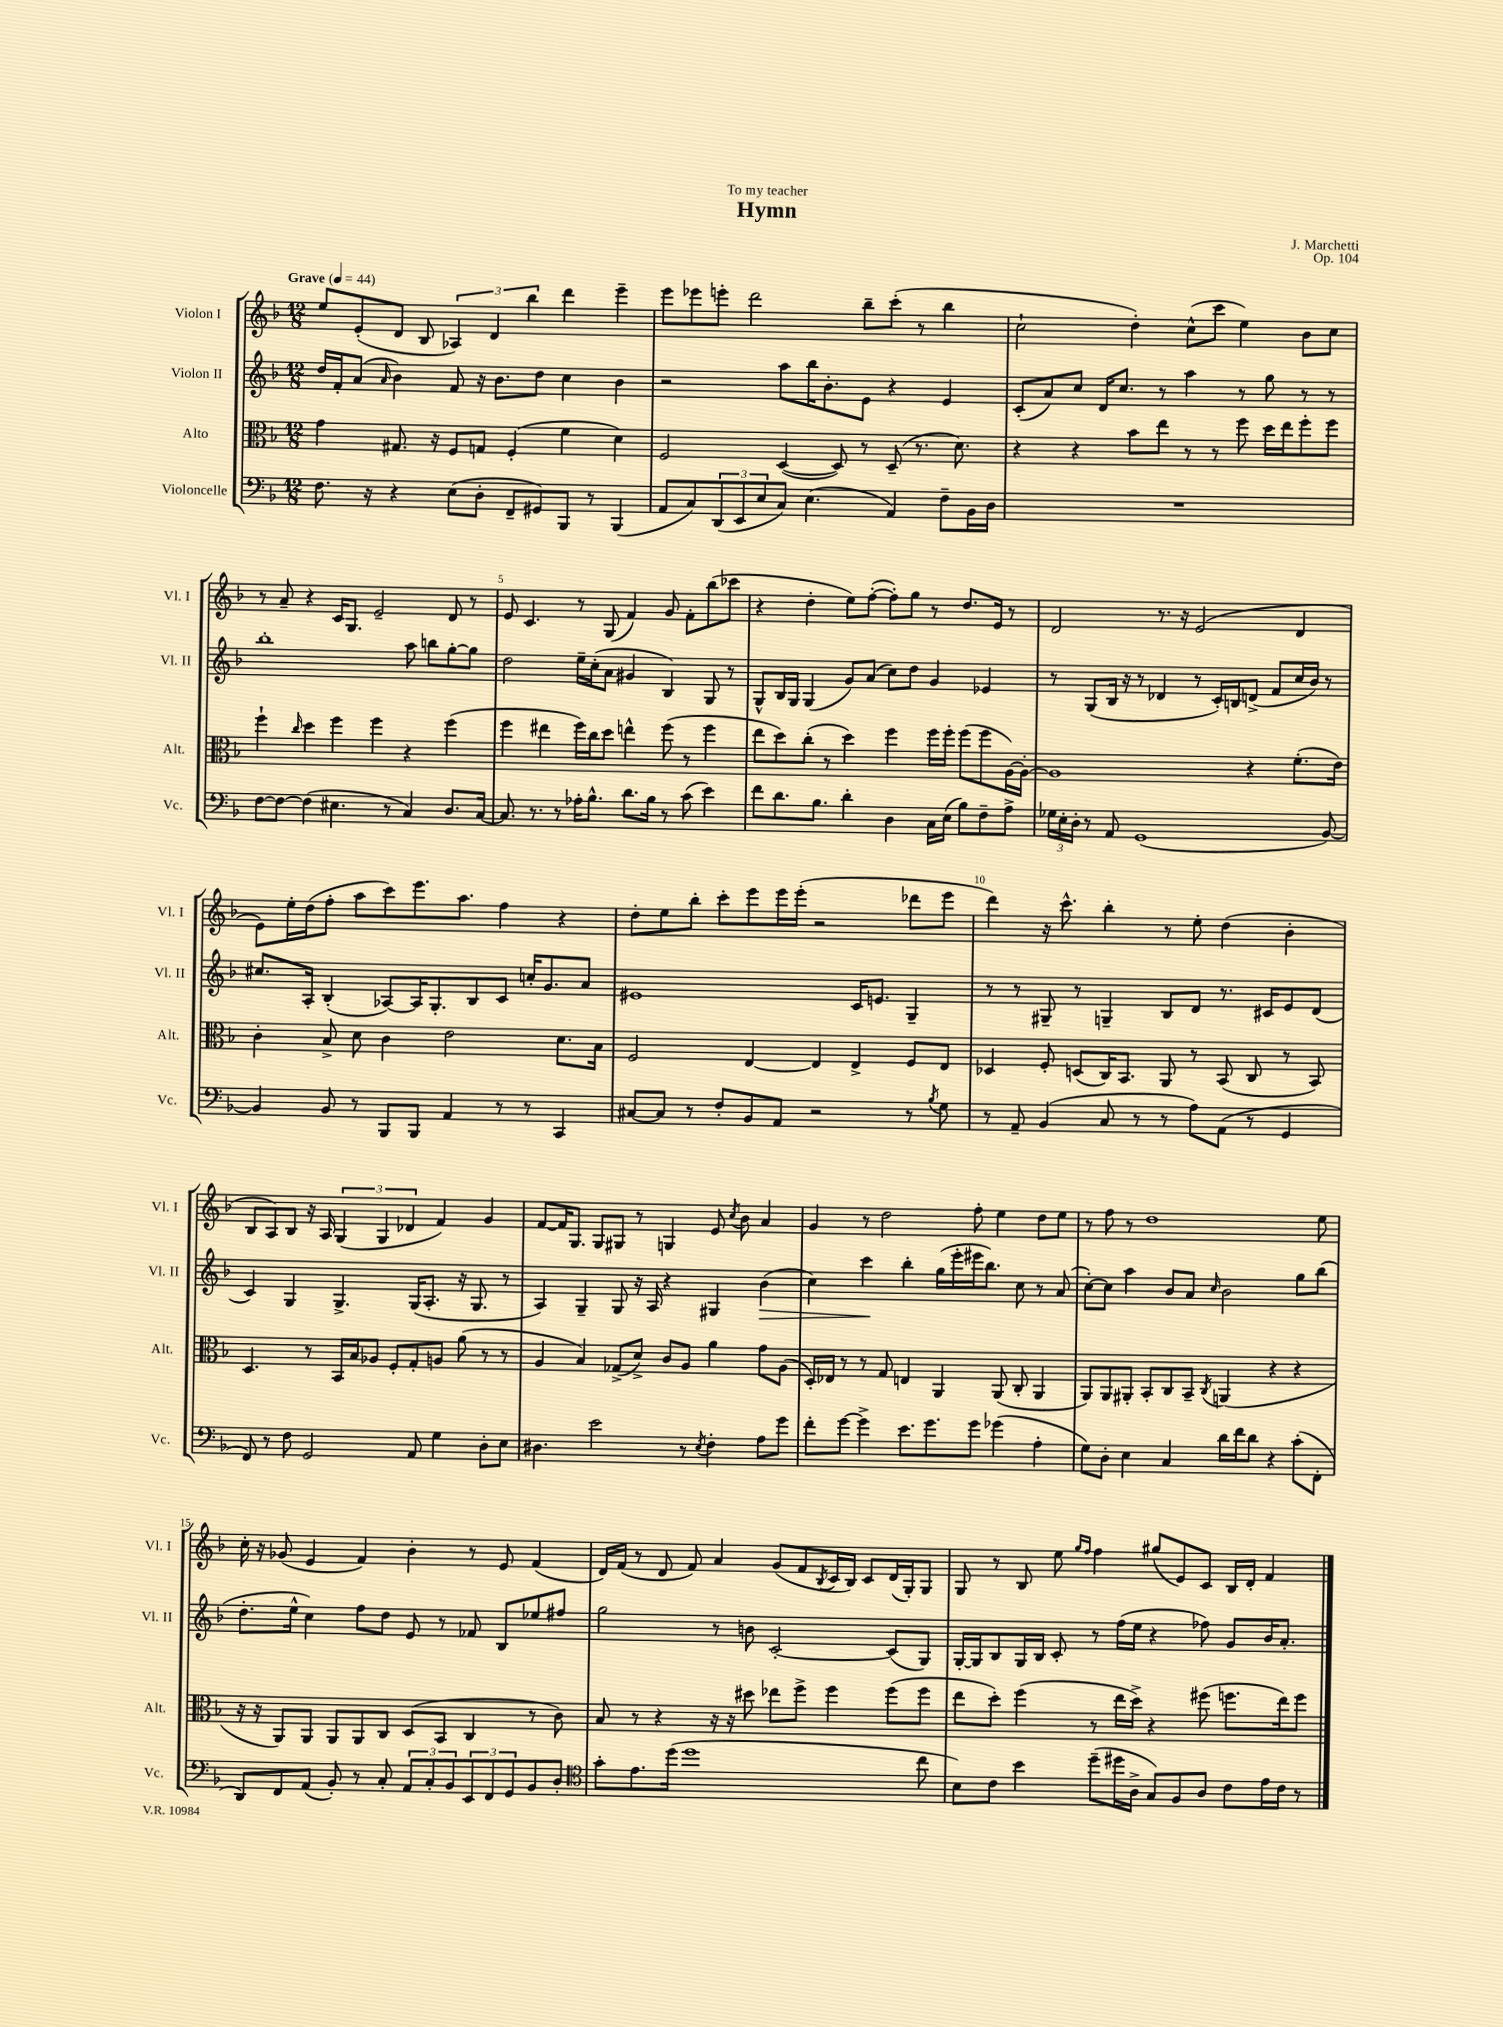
\header { title = "Hymn" composer = "J. Marchetti" dedication = "To my teacher" opus = "Op. 104" }
<<
\new StaffGroup <<
\new Staff = "s0" \with { instrumentName = "Violon I" shortInstrumentName = "Vl. I" } {
    \clef treble \key f \major \numericTimeSignature \time 12/8 \tempo "Grave" 4 = 44
    e''8 e'8-.( d'8 bes8 \tuplet 3/2 { aes4) d'4 bes''4 } d'''4 e'''4-- |
    e'''8 ees'''8 e'''8-. d'''2 bes''8-- c'''8-.( r8 bes''4 |
    c''2-! d''4-.) c''8-^( c'''8 e''4) bes'8 c''8 |
    r8 a'8-- r4 c'16 g8. e'2-- d'8 r8 |
    e'8 c'4. r8 g8( f'4) g'8 f'8-. bes''8( ces'''8 |
    r4 d''4-. e''8) f''8~-.( f''8-.) g''8 r8 d''8. e'16 r8 |
    d'2 r8. r16 e'2( d'4 |
    e'8) e''16-. d''16( f''8-. a''8 c'''8) e'''8. a''8. f''4 r4 |
    d''8-. e''8 bes''8-. c'''8-. e'''8 e'''16 e'''16-.( r2 des'''8 e'''8 |
    d'''4) r16 c'''8.-^ bes''4-. r8 e''8-. d''4( bes'4-. |
    bes8 a8) bes8 r16 a16 \tuplet 3/2 { g4( g4 des'4 } f'4) g'4 |
    f'8~ f'16 g8. g8 gis8 r8 g4 e'8 \acciaccatura { c''8 } bes'8 a'4 |
    g'4 r8 d''2 f''8-. e''4 d''8 e''8 |
    r8 f''8 r8 d''1 e''8 |
    c''16-. r16 ges'8( e'4 f'4) bes'4-. r8 e'8 f'4( |
    d'16) f'16( r8 d'8 f'8) a'4 g'8( f'8 \acciaccatura { bes8 } c'16 bes16) c'8 d'16( g16-.) g8 |
    g8 r8 bes8 e''8 \grace { g''16 f''16 } f''4 gis''8( e'8) c'8 bes16 d'16-. f'4 \bar "|." |
}
\new Staff = "s1" \with { instrumentName = "Violon II" shortInstrumentName = "Vl. II" } {
    \clef treble \key f \major \numericTimeSignature \time 12/8
    d''16 f'16-. a'8( \grace { a'16 } bes'4) f'8 r16 bes'8. d''8 c''4 bes'4 |
    r2 a''8 bes''16 bes'8.-. e'8 r4 e'4 |
    c'8-.( a'8) c''8 d'16 c''8. r8 a''4 r8 g''8 r8 r8 |
    bes''1-. a''8 b''8 g''8~-. g''8 |
    d''2 e''16-- c''16-.( a'8 gis'4 bes4) g8 r8 |
    g8-^ bes16 g16 g4( g'8) a'8( c''8) d''8 g'4 ees'4 |
    r8 g8( bes16 r16 r8 des'4 r8 c'16-.) b16 d'8->( f'8 c''16 bes'16) r8 |
    cis''8. a16-. bes4-.( aes8~) aes16 g8.-. bes8 c'8 c''16-. g'8. a'8 |
    eis'1 c'16 e'8. g4-- |
    r8 r8 gis8-- r8 g4-- bes8 d'8 r8. cis'16 e'8 d'8( |
    c'4) g4 g4.-> g16( a8.-. r16 g8. r8 |
    a4) g4-- g8 r16 a16 r4 gis4 bes'4\>( |
    c''4) c'''4\! bes''4-. g''16( e'''16-. eis'''16 bes''8.) c''8 r8 a'8( |
    c''8~-.) c''8 a''4 bes'8 a'8 \grace { c''16 } bes'2 g''8 bes''8( |
    d''8.-. e''16-^ c''4) f''8 d''8 e'8 r8 fes'8 bes8 ees''8 fis''8 |
    g''2 r8 b'8 c'2~-. c'8( g8) |
    g16~-. g16 bes8 g16 bes16 c'8-. r8 f''16( e''16 r4 fes''8) g'8 bes'16 a'8.-. \bar "|." |
}
\new Staff = "s2" \with { instrumentName = "Alto" shortInstrumentName = "Alt." } {
    \clef alto \key f \major \numericTimeSignature \time 12/8
    g'4 gis8. r16 f8 g8 f4-.( f'4 d'4) |
    f2 d4~( d8) r8 d8--( r8. d'8.) |
    r4 r4 bes'8 e''8 r8 r8 f''8 d''16 e''16 f''8-. f''8 |
    f''4-! \grace { c''16 } d''4 f''4 f''4 r4 f''4( |
    f''4 eis''4 f''16) c''16 d''8 e''4-^ f''8( r8 f''4 |
    e''8 d''8) c''8-.( r8 d''4) f''4 f''16 f''16-. f''8( f''8 a16~) a16~-. |
    a1 r4 f'8.-.( e'16) |
    c'4-. bes8-> d'8 c'4 e'2 d'8. bes16 |
    f2 e4~ e4 e4-> f8 e8 |
    des4 f8-. d8( c16) bes,8. a,8 r8 bes,8( c8 r8 bes,8) |
    d4. r8 bes,16 bes16 aes8 f8-. g8-. a8 a'8( r8 r8 |
    a4 bes4) ges8->( d'8->) c'8 a8 a'4 g'8 a8( |
    d16-.) ees16 r8 r8 g8 e4 a,4 a,8( c8-. a,4 |
    a,8) a,8 ais,8-. bes,8-. c8 bes,8-- \acciaccatura { c8 } a,4( r4 r4 |
    r16 r16 a,8) a,8 a,8 a,8 c8 d8( bes,8 c4 r8 c'8) |
    bes8 r8 r4 r16 r16 dis''8 ees''8 f''8-> f''4 f''8( f''8 |
    e''8 d''8-.) f''4( r8 e''16 d''16->) r4 fis''8( f''8. e''16) f''8 \bar "|." |
}
\new Staff = "s3" \with { instrumentName = "Violoncelle" shortInstrumentName = "Vc." } {
    \clef bass \key f \major \numericTimeSignature \time 12/8
    f8. r16 r4 e8( d8-. f,8-- gis,8) bes,,8 r8 bes,,4( |
    a,8 c8) \tuplet 3/2 { d,8( e,8 e8 } c8) e4.( a,4) f8-- bes,16 d16 |
    R1. |
    f8~ f8~ f4( eis4. r8 c4) d8. c16~ |
    c8. r8. r8 aes16-. bes8.-^ d'8. bes16 r8 c'8( e'4) |
    f'8 d'8. bes8. d'4-. d4 c16 e16( bes8) f8-- a8-> |
    \tuplet 3/2 { ges16 e16-. d16-. } r8 a,8 g,1( bes,8~) |
    bes,4 bes,8 r8 bes,,8 bes,,8 a,4 r8 r8 c,4 |
    cis8~ cis8 r8 f8-. bes,8 a,8 r2 r8 \acciaccatura { bes8 } g8 |
    r8 a,8-- bes,4( c8 r8 r8 a8) a,8( r8 g,4 |
    f,8) r8 f8 g,2 a,8 g4 d8-. e8 |
    dis4. e'2 r8 \acciaccatura { e8 } f4-. a8 g'8 |
    f'8-. g'8~ g'4-> e'8. g'8. g'8 ges'4( a4-. |
    g8) d8-. e4 c4 d'16 f'16 d'8 r4 c'8-.( f,8-. |
    d,8) f,8 a,8( bes,8-.) r8 c8-. \tuplet 3/2 { a,8 c8-. bes,8 } \tuplet 3/2 { e,8 f,8 g,8 } bes,8 d8-. |
    \clef tenor g'8-. e'8. d''16( d''1 c''8 |
    bes8) c'8 bes'4 d''8--( dis''16 a16-> g8) f8 a8 c'8 e'16 c'16 r8 \bar "|." |
}
>>
>>
\layout { \context { \Score \override BarNumber.break-visibility = ##(#f #t #t) barNumberVisibility = #(every-nth-bar-number-visible 5) } }
